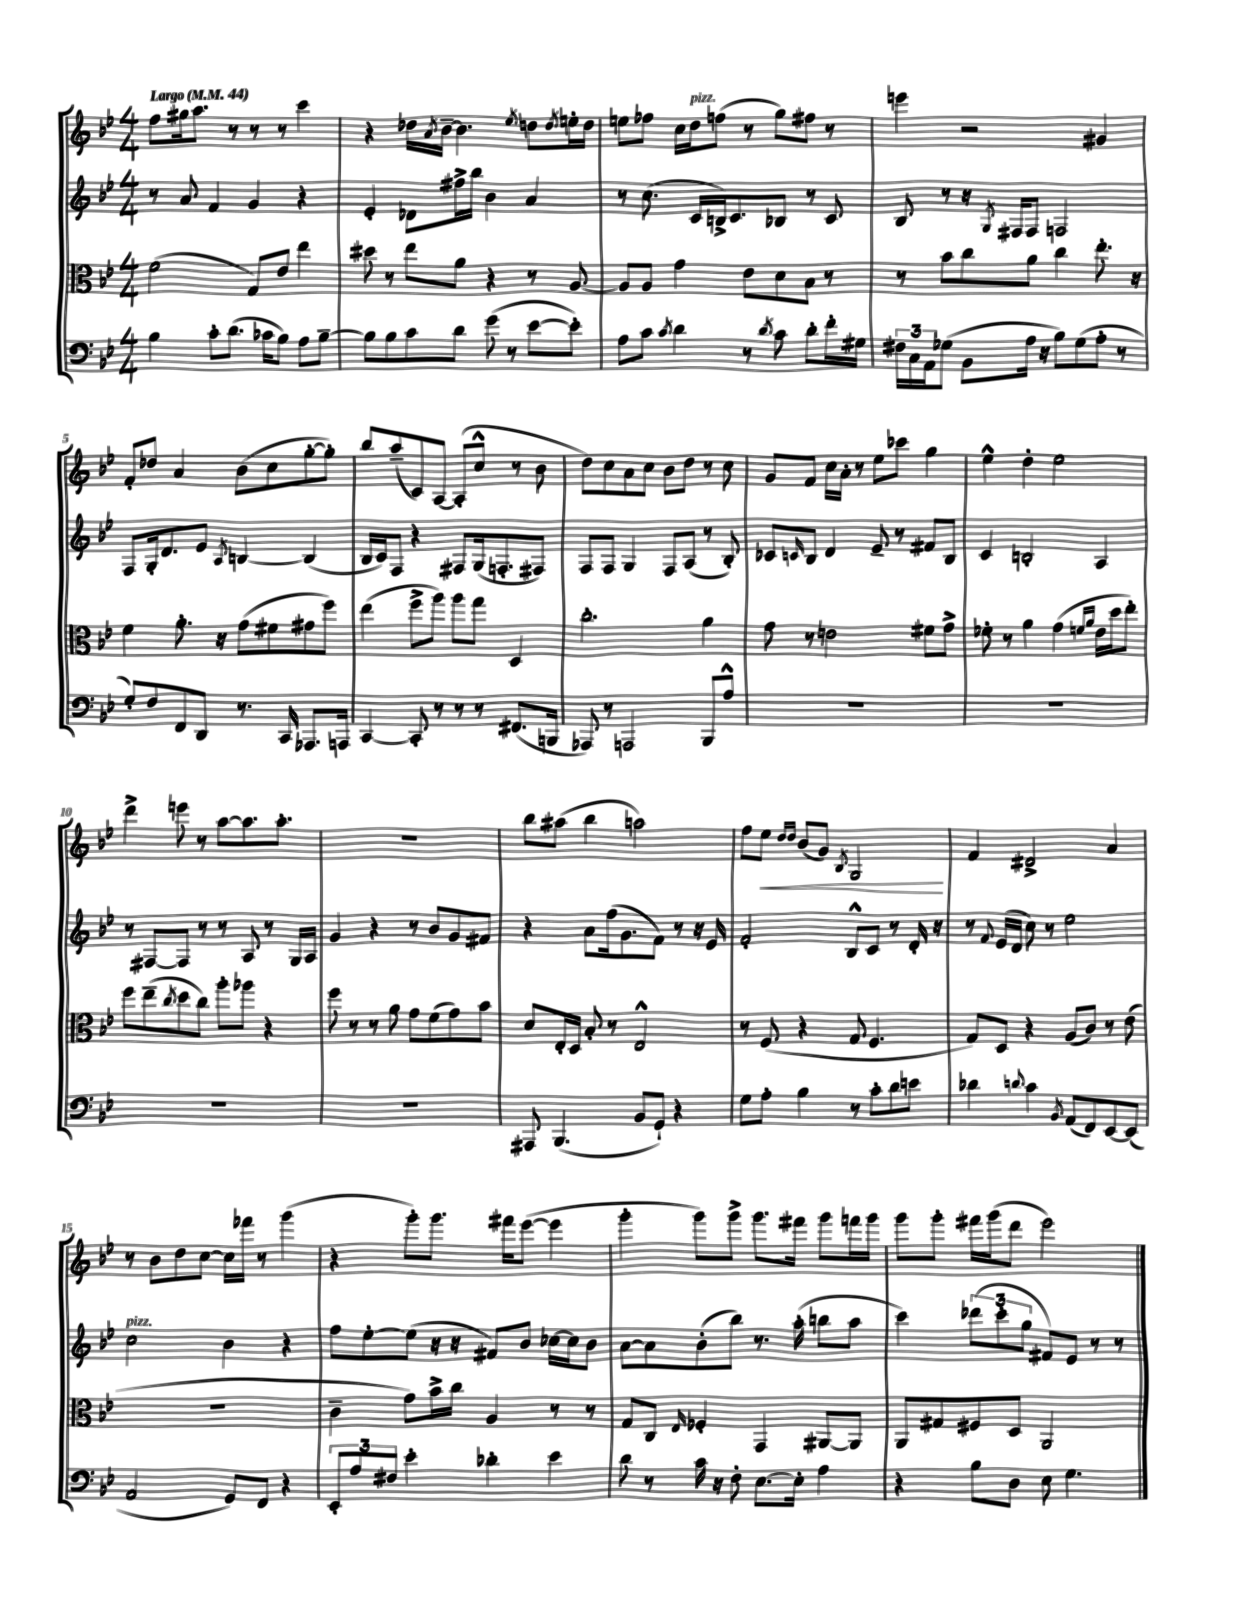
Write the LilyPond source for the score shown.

<<
\new StaffGroup <<
\new Staff = "s0" {
    \clef treble \key bes \major \numericTimeSignature \time 4/4 \tempo "Largo" 4 = 44
    f''8 gis''16 a''8. r8 r8 r8 c'''4 |
    r4 des''16 \acciaccatura { a'8 } bes'16~-- bes'4. \acciaccatura { ees''8 } d''8 \acciaccatura { d''8 } e''16-. d''16 |
    e''8 fes''8 c''16 d''16^\markup { \italic "pizz." } f''8( r8 g''8) fis''8 r8 |
    e'''4 r2 gis'4 |
    f'8-. des''8 a'4 bes'8( c''8 g''8~-. g''8-.) |
    bes''8 a''8--( c'8) a8~ a8-.( c''8-^ r8 bes'8 |
    d''8) c''8 a'8 c''8 bes'8 d''8 r8 c''8 |
    g'8 f'8 c''16 a'16-. r8 ees''8 ces'''8 g''4 |
    ees''4-^ d''4-. ees''2 |
    d'''4-> e'''8 r8 a''8~ a''8. a''8.-. |
    R1 |
    bes''8 ais''8( bes''4 a''2) |
    f''8 ees''8\< \grace { d''16 d''16 } bes'8( g'8) \acciaccatura { bes8 } g2\! |
    f'4 dis'2-> a'4 |
    r8 bes'8 d''8 c''8~ c''16 fes'''16 r8 g'''4( |
    r4 g'''8-.) g'''8. fis'''16 ees'''8~( ees'''4 |
    g'''4-. g'''8) g'''8-> g'''8. fis'''16 g'''8 f'''16 g'''16 |
    g'''8 g'''8-. fis'''16 g'''16( d'''8 ees'''2) \bar "|." |
}
\new Staff = "s1" {
    \clef treble \key bes \major \numericTimeSignature \time 4/4
    r8 a'8 f'4 g'4 r4 |
    ees'4-. des'8 fis''16-> bes''16 bes'4 a'4 |
    r8 c''8.( c'16 b16->) c'8. bes8 r8 c'8 |
    bes8 r8 r16 \acciaccatura { g8 } fis16 fis8 f2 |
    f8 g16-. d'8. ees'8 \acciaccatura { a8 } b4~ b4( |
    bes16 c'16) f8 r4 fis8 g16( f8.-. fis8) |
    f8 f8 g4 f8 a8( r8 bes8-.) |
    ces'8 \grace { c'16 } bes8 d'4 ees'8-- r8 fis'8 bes8 |
    c'4 b2-. a4 |
    r8 fis8~ fis8 r8 r8 a8 r8 g16 a16 |
    g'4 r4 r8 bes'8 g'8 fis'8 |
    r4 a'8 f''16( g'8. f'8) r8 r16 ees'16 |
    f'2-. bes8-^ c'8 r8 d'16-. r16 |
    r8 \appoggiatura { f'8 } ees'16( d'16 c''8) r8 ees''2 |
    c''2^\markup { \italic "pizz." } bes'4 r4 |
    f''8 ees''8~-. ees''8( r16 r16 fis'8) bes'8 ces''16~ ces''16 bes'8 |
    a'8~ a'8 bes'8-.( bes''8) r8. a''16-.( b''8 a''8 |
    c'''4) \tuplet 3/2 { des'''8( c'''8-. g''8 } fis'8) ees'8 r8 r8 \bar "|." |
}
\new Staff = "s2" {
    \clef alto \key bes \major \numericTimeSignature \time 4/4
    f'2( g8) ees'8 ees''4 |
    dis''8 r8 ees''8 a'8 r4 r8 a8~ |
    a8 a8 g'4 ees'8 d'8 bes8 r8 |
    r8 bes'8 c''8 a'8 c''4 ees''8.-. r16 |
    f'4 a'8.-. r16 g'8( fis'8 gis'8 f''8) |
    ees''4( f''8-> a''8) a''8 g''8 d4 |
    c''2.-. a'4 |
    g'8 r8 e'2 fis'8 g'8-> |
    fes'8-. r8 a'4 g'4( \grace { f'16 a'16 } ees'16 d''16 ees''8-.) |
    f''8 ees''8--( \acciaccatura { c''8 } d''8 c''8) a''8-. aes''8 r4 |
    f''8 r8 r8 a'8 g'8 f'8( g'8) bes'8 |
    d'8 ees16-. d16 bes8-. r8 ees2-^ |
    r8 f8( r4 g8 f4. |
    g8) d8 r4 a8( c'8) r8 ees'8( |
    R1 |
    c'4-- g'8) bes'16-> c''16 a4 r8 r8 |
    g8 c8 \grace { ees16 } fes4-. g,4 ais,8~ ais,8 |
    a,8 gis8 fis8 d8 a,2 \bar "|." |
}
\new Staff = "s3" {
    \clef bass \key bes \major \numericTimeSignature \time 4/4
    bes4 c'8-. d'8.( ces'16 bes8) a8 bes8~-- |
    bes8 bes8 c'8 d'8 g'8( r8 ees'8~ ees'8-.) |
    a8 c'8 \acciaccatura { c'8 } d'4 r8 \acciaccatura { d'8 } c'8 d'8-. f'16-. gis16 |
    \tuplet 3/2 { fis16 c16 a,16 } ges8( bes,8 a16 r16 bes8) ges8( a8-. r8 |
    g8-.) f8 f,8 d,8 r8. c,16 aes,,8. a,,16 |
    c,4~ c,8-. r8 r8 r8 fis,8.( b,,16 |
    aes,,8) r8 a,,2 bes,,8 a8-^ |
    R1 |
    R1 |
    R1 |
    R1 |
    ais,,8 bes,,4.( bes,8 g,8-!) r4 |
    g8 a8-. bes4 r8 c'8-. d'8 e'8 |
    des'4 \appoggiatura { d'8 } c'4 \acciaccatura { bes,8 } a,8( f,8) ees,8~ ees,8( |
    a,2 g,8) f,8 r4 |
    \tuplet 3/2 { ees,8-. a8 fis8 } ees'4-. des'4-. ees'4 |
    d'8 r8 c'16 r16 f8-. ees8.~ ees16-. a4 |
    r4 bes8 d8 ees8 g4. \bar "|." |
}
>>
>>
